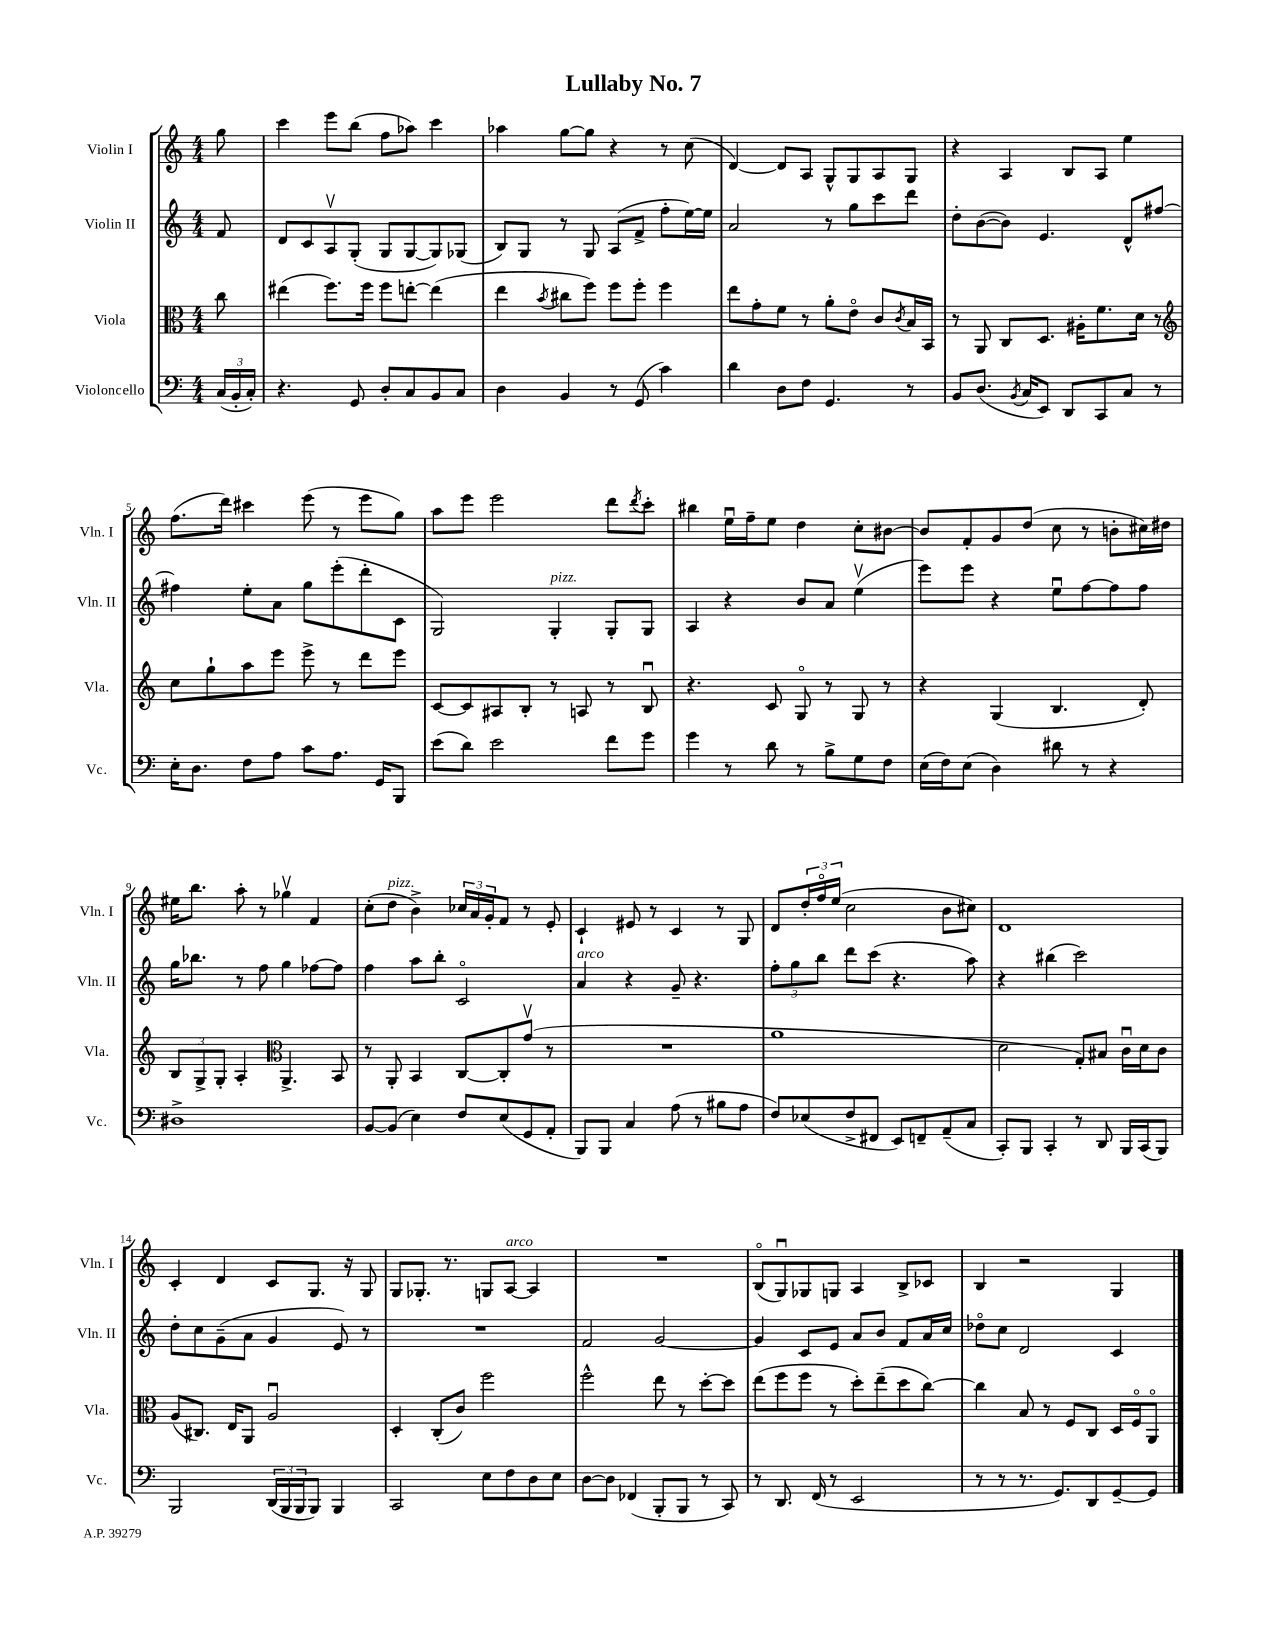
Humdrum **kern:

**kern	**kern	**kern	**kern
*part4	*part3	*part2	*part1
*staff4	*staff3	*staff2	*staff1
*I"Violoncello	*I"Viola	*I"Violin II	*I"Violin I
*I'Vc.	*I'Vla.	*I'Vln. II	*I'Vln. I
*clefF4	*clefC3	*clefG2	*clefG2
*k[]	*k[]	*k[]	*k[]
*M4/4	*M4/4	*M4/4	*M4/4
=	=	=	=
(24C/LL	8cc\	8f/	8gg\
24BB'/	.	.	.
24C'/JJ)	.	.	.
=1	=1	=1	=1
4.r	(4ee#X\	8d/L	4ccc\
.	.	8c/	.
.	8.ff\L)	8Av/	8eee\L
8GG/	.	(8G'/J	(8bb\J
.	16ff\Jk	.	.
8D'/L	8ff\L	8G/L	8ff\L
8C/	[8een'\J	[8G/	8aa-X\J)
8BB/	(4ee\]	8G/])	4ccc\
8C/J	.	(8G-X/J	.
=2	=2	=2	=2
4D\	4ee\	8B/L)	4aa-X\
.	.	8G/J	.
.	8qb/	.	.
4BB/	8cc#X\L	8r	[8gg\L
.	8ff\J)	8G/	8gg\J]
8r	8ff\L	(8A/L	4r
(8GG/	8ff'\J	8f^/J	.
4c\)	4ff\	8ff'\L	8r
.	.	[16ee\L)	(8cc\
.	.	16ee\JJ]	.
=3	=3	=3	=3
4d\	8ee\L	2a/	[4d/)
.	8g'\	.	.
8D\L	8f\J	.	8d/L]
8F\J	8r	.	8A/J
4.GG/	8a'\L	8r	8G^^/L
.	8e\J	8gg\L	8G/
.	8c/L	8ccc\	8A/
.	8qc/	.	.
8r	16B/L	8ddd\J	8G/J
.	16BB/JJ	.	.
=4	=4	=4	=4
8BB/L	8r	8dd'\L	4r
(8.D/J	8AA/	([8b\	.
.	8C/L	8b\J])	4A/
8qBB/	.	.	.
16C/KL	.	.	.
8EE/J)	8.D/J	4.e/	.
8DD/L	.	.	8B/L
.	16A#X'\KL	.	.
8CC/	8.f\	.	8A/J
8C/J	.	8d^^/L	4ee\
.	16d\Jk	.	.
8r	8r	[8ff#X/J	.
!!LO:LB:g=z
=5	=5	=5	=5
*	*clefG2	*	*
16E'\KL	8cc\L	4ff#X\]	(8.ff\L
8.D\J	.	.	.
.	8gg`\	.	.
.	.	.	16ddd\Jk)
8F\L	8aa\	8ee'\L	4ccc#X\
8A\J	8eee\J	8a\J	.
8c\L	8eee^\	8gg\L	(8eee\
8.A\J	8r	(8eee'\	8r
.	8ddd\L	8ddd'\	8eee\L
16GG/KL	.	.	.
8BBB/J	8eee\J	8c\J	8gg\J)
=6	=6	=6	=6
(8e\L	[8c/L	2G/)	8aa\L
8d\J)	8c/]	.	8eee\J
2e\	8A#X/	.	2eee\
.	8B'/J	.	.
!	!	!LO:TX:a:i:t=pizz.	!
.	8r	4G'/	.
.	8An/	.	.
8f\L	8r	8G'/L	8ddd\L
.	.	.	8qddd/
8g\J	8Bu/	8G/J	8ccc'\J
=7	=7	=7	=7
4g\	4.r	4A/	4bb#X\
8r	.	4r	16eeu\LL
.	.	.	16ff~\J
8d\	8c/	.	8ee\J
8r	8G/	8b/L	4dd\
8B^\L	8r	8a/J	.
8G\	8G/	(4eev\	8cc'\L
8F\J	8r	.	[8b#X\J
=8	=8	=8	=8
(16E\LL	4r	8eee\L)	8b#/L]
16F\J)	.	.	.
(8E\J	.	8eee\J	8f'/
4D\)	(4G/	4r	8g/
.	.	.	(8dd/J
8d#X\	4.B/	8eeu\L	8cc\
8r	.	[8ff\	8r
4r	.	8ff\]	8bn'\L
.	8d'/)	8ff\J	16cc#X\L)
.	.	.	16dd#X\JJ
!!LO:LB:g=z
=9	=9	=9	=9
1D#X^	12B/L	16gg\KL	16ee#X\KL
.	.	8.bb-X\J	8.bb\J
.	12G^/	.	.
.	12G'/J	.	.
.	4A'/	8r	8aa'\
.	.	8ff\	8r
*	*clefC3	*	*
.	4.AA^/	4gg\	4gg-Xv\
.	.	[8ff-X\L	4f/
.	8BB/	8ff-\J]	.
=10	=10	=10	=10
[8BB/L	8r	4ff\	(8cc'\L
!	!	!	!LO:TX:a:i:t=pizz.
(8BB/J]	8AA'/	.	8dd\J
4E\)	4BB/	8aa\L	4b^\)
.	.	8bb'\J	.
8F/L	[8C/L	2c/	24cc-X/LL
.	.	.	24a/
.	.	.	24g'/J
(8E/	8C'/]	.	8f/J
8GG/	(8gv/J	.	8r
8AA'/J	8r	.	8e'/
=11	=11	=11	=11
!	!	!LO:TX:a:i:t=arco	!
8BBB/L)	1r	4a/	4c`/
8BBB/J	.	.	.
4C/	.	4r	8e#X/
.	.	.	8r
(8A\	.	8g~/	4c/
8r	.	4.r	.
8B#X\L	.	.	8r
8A\J	.	.	8G/
=12	=12	=12	=12
8F/L)	1a	12ff'\L	8d/L
.	.	12gg\	.
(8E-X/	.	.	24dd'/L
.	.	12bb\J	24ff/
.	.	.	(24ee/JJ
8F^/	.	8ddd\L	2cc\
8FF#X/J	.	(8ccc\J	.
8EE/L)	.	4.r	.
8FFn~/	.	.	.
(8AA~/	.	.	8b\L
8C/J	.	8aa\)	8cc#X\J)
=13	=13	=13	=13
8CC'/L)	2d\	4r	1d
8BBB/J	.	.	.
4CC'/	.	(4bb#X\	.
8r	8G'/L)	2ccc\)	.
8DD/	8B#X/J	.	.
16BBB/LL	16cu\LL	.	.
(16CC/J	16d\J	.	.
8BBB/J)	8c\J	.	.
!!LO:LB:g=z
=14	=14	=14	=14
2BBB/	(8A/L	8dd'\L	4c'/
.	8.C#X/J)	8cc\	.
.	.	(8g~\	4d/
.	16E/KL	.	.
.	8AA/J	8a\J	.
(24DD/LL	2Au/	4g/	8c/L
24BBB/	.	.	.
24BBB/J	.	.	.
8BBB/J)	.	.	8.G/J
4BBB/	.	8e/)	.
.	.	.	16r
.	.	8r	8G/
=15	=15	=15	=15
2CC/	4D'/	1r	8G/L
.	.	.	8.G-X'/J
.	(8C'/L	.	.
.	.	.	8.r
.	8c/J)	.	.
8E\L	2ff\	.	8Gn/L
!	!	!	!LO:TX:a:i:t=arco
8F\	.	.	[8A/J
8D\	.	.	4A/]
8E\J	.	.	.
=16	=16	=16	=16
[8D\L	2ff^^\	2f/	1r
8D\J]	.	.	.
(4FF-X/	.	.	.
8BBB'/L	8ee\	[2g/	.
8BBB/J	8r	.	.
8r	[8dd'\L	.	.
8CC/)	8dd\J]	.	.
=17	=17	=17	=17
8r	(8ee\L	4g/]	(8B/L
8.DD/	8ff\	.	8Gu/)
.	8ff\J	8c/L	8G-X/
(16FF/	.	.	.
8r	8r	8e/J	8Gn/J
2EE/	8dd'\L)	8a/L	4A/
.	(8ee~\	8b/J	.
.	8dd\	8f/L	8B^/L
.	[8cc\J)	16a/L	8c-X/J
.	.	16cc/JJ	.
=18	=18	=18	=18
8r	4cc\]	8dd-X\L	4B/
8r	.	8cc\J	.
8.r	8B/	2d/	2r
.	8r	.	.
8.GG/L)	.	.	.
.	8F/L	.	.
8DD/	8C/J	.	.
[8GG~/	16D/LL	4c/	4G/
.	16F/J	.	.
8GG/J]	8AA/J	.	.
==	==	==	==
*-	*-	*-	*-
